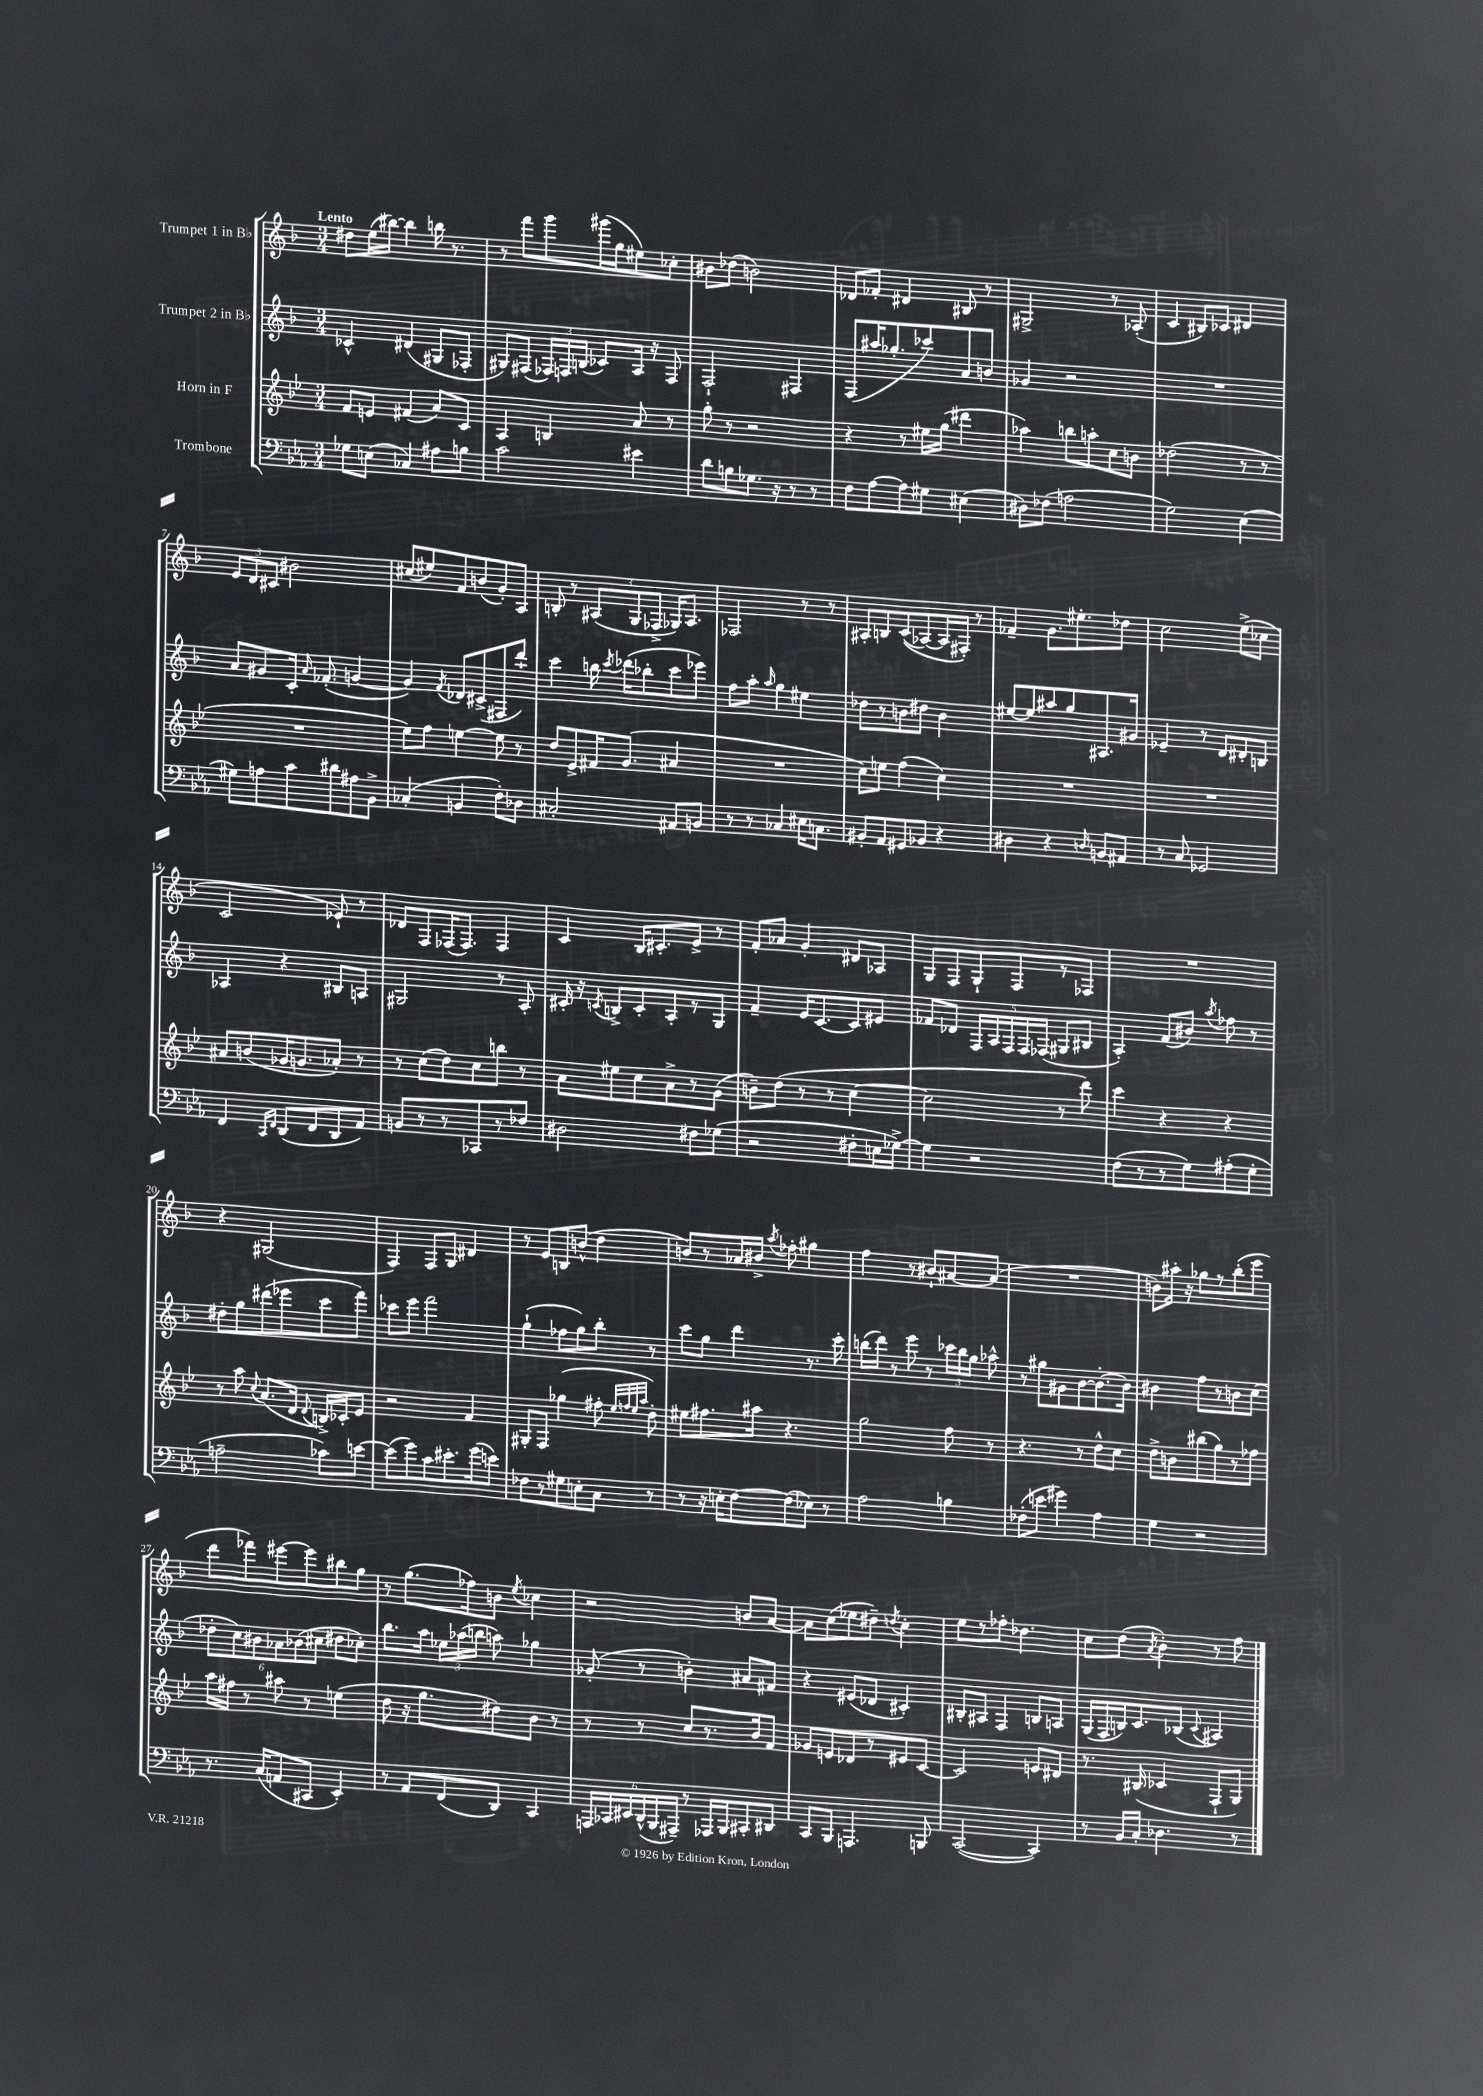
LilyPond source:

<<
\new StaffGroup <<
\new Staff = "s0" \with { instrumentName = "Trumpet 1 in Bb" } {
    \clef treble \key f \major \numericTimeSignature \time 3/4 \tempo "Lento"
    \autoBeamOff dis''8[ e''16( bis''16]~) bis''4 b''16 r8. |
    r8 f'''8[ g'''8 gis'''16( g''16 eis''8) ces''8]-. |
    bis'8[ des''8]( b'2) |
    des'8[ fes'8]-. dis'4 bis8 r8 |
    gis2-> r8 aes8-.( |
    c'4 bis8[) ces'8] dis'4 |
    \tuplet 3/2 { e'8[ d'8 cis'8] } bis'2 |
    cis''8[( eis''8) f'8 b'8( g'8-.) a8] |
    b8-. r8 \tuplet 3/2 { ais8[( g8 fes8]-> } ges16[) ais8.] |
    fes2 r8 r8 |
    ais8[-. b8 c'8(\( aes8~) aes16 fis16]-.\) r8 |
    fes'4-- g'8.[ eis''8.-. des''8] |
    c''2 e''8[->( ces''8] |
    c'2 ees'8-!) r8 |
    des'8[ f8 fes16( fes8.]) fes4 |
    c'4 bes16[ cis'8.-. e'8]-> r8 |
    f'8[-. aes'8] g'4-. dis'8[ aes8] |
    g8[ f8 g8-! f8 r8 fes8] |
    R2. |
    r4 gis2( |
    f4) f8[ g8] dis'4 |
    r8 e'8[ b8 b'8]-^( d''4 |
    b'8[) r8 aes'16 bis'16]-> \acciaccatura { a''8 } fes''8-. gis''4 |
    f''4 r8 bis'8[-! ais'8~ ais'8]( |
    R2. |
    b'8[) ais''16]-. r16 ges''8[ r8 bes''8-.( e'''8] |
    d'''8[ fes'''8) eis'''8~ eis'''8 bis''8 g''8] |
    r8 g''8.[( fes''16) b'8] \acciaccatura { e''8 } ces''4 |
    r2 b'8[ a'8]~ |
    a'8[ c''8( ees''8 dis''8]--) \acciaccatura { d''8 } c''4-. |
    e''8[ r8 fes''8]-. des''4. |
    c''8[ d''8]( \acciaccatura { a'8 } bes'4-.) r8 f''8 \bar "|." |
}
\new Staff = "s1" \with { instrumentName = "Trumpet 2 in Bb" } {
    \clef treble \key f \major \numericTimeSignature \time 3/4
    \autoBeamOff ces'4-^ dis'4( gis8[ fes8]-. |
    gis8[) fis8]( \tuplet 3/2 { fes16[) f16 b16]( } ces'8[) a16] r16 f8 |
    f2-! fis4 |
    f8[( ais''16 ges''8.-. ces'''8) a'8 b'8] |
    ges'4 r2 |
    R2. |
    a'8[ gis'8 c'16]-. \grace { a'16 } fes'8.-.( g'4~ |
    g'4) \acciaccatura { f'8 } des'8[ cis'8->( fis8 d'''8]-!) |
    c'''4 b''16 \acciaccatura { c'''8 } des'''16[( bes''8-. c'''8 ees'''8]) |
    f''8[ a''8]-. \grace { a''16 } g''4 eis''4 |
    des''8[ r8 b'8 dis''8] b'4 |
    eis''8[~ eis''8 ais''8 g''8 ais8. gis'16] |
    ees'4-- r8 d'8[ dis'8-. b8] |
    aes4 r4 bis8[ a8] |
    gis2 r8 a8-. |
    cis'16-. r16 \acciaccatura { c'8 } b8[-> c'8-. a8-. r8 g8] |
    f'4-- e'16[ c'8.~ c'8 eis'8] |
    fes'8[ des'8] \tuplet 5/4 { f16[ a16 f16 f16 fes16]( } gis8[ bis8] |
    a4-.) f'8[( bis'8]) \acciaccatura { a''8 } fes''8 r8 |
    dis''8[-. g''8 dis'''8( ees'''8 c'''8 f'''8]) |
    ces'''8[ e'''8] f'''2 |
    g''4-!( fes''8[ g''8) bes''8]-. r8 |
    c'''8[ g''8] d'''4 r8. c'''16-. |
    b''16[( d'''16]) r8 e'''8 r8 \tuplet 3/2 { ces'''16[ b''16 g''16] } aes''8-^ |
    r8 gis''8[ gis'8 bes'8~ bes'8.~-. bes'16] |
    bis'4 f''8[ r8 b'8 c''8]( |
    \tuplet 6/4 { des''8[-. c''8) bis'8 aes'8 bes'8( cis''8] } dis''8[ ces''8]-.) |
    bes''8.[ a''16] \tuplet 3/2 { ees''16[ aes''16( b''16] } a''8) ges''4 |
    ges'8-.( r8 b'4-.) ais'8[ fis'8] |
    r4 eis'8[( des'8] cis'4-.) |
    bis8[-. ais8] f4 b8[ a8] |
    g16[( f16 b16) c'8. bes8]( \appoggiatura { c'8 } ais4) \bar "|." |
}
\new Staff = "s2" \with { instrumentName = "Horn in F" } {
    \clef treble \key bes \major \numericTimeSignature \time 3/4
    \autoBeamOff f'8[ e'8] fis'4( a'8[) c'8] |
    a4 b4 a'8 r8 |
    g''8-. r8 r2 |
    r4 r8 eis''16[ g''16]( dis'''4 |
    aes''4) b''8[ a''8-. c''8 b'8] |
    des''2( r8 r8 |
    R2. |
    ees''8[) f''8] e''4~ e''8 r8 |
    d''8[ ees'8-> fis'16 g'8.]( ais'4 |
    R2. |
    c''8[) e''8] f''4( c''4) |
    R2. |
    R2. |
    ais'8[ b'8( ges'16 g'8. aes'8]-.) r8 |
    r8 c''8[( d''8) c''8 b''8] r8 |
    a'8[ eis''8 c''8 a'8-> r8 g'8]( |
    b'8[--) d''8]( r8 r8 c''4~ |
    c''2 r8 d'''8) |
    c'''4 r4 r4 |
    r8 a''8 \appoggiatura { c''8 } a'8.[( d'16] \appoggiatura { d'8 } b16[->) ces'16-. ees'8] |
    r2 f'4 |
    gis8[-. f8] ges''4( fis''8-. \grace { ees''32[ f''32 ees''32 a''32] } d''8-.) |
    eis''8[ fis''8. ais''16] r4. |
    g''2 f''8 r8 |
    r4. r8 d''8[-^ c''8] |
    d''8[-> b'8 bis''8( g''8) r8 fes''8] |
    a''16[ fis''16] r8 ais''8 r8 e''4( |
    d''8 r16 g''8.[ dis''8) bes'8] r8 |
    r8 r8 c''8[ r8. bes'16 f'8] |
    ges'8[ e'8 des'8 r8 eis'8 c'8]~ |
    c'2 e'8[ dis'8] |
    r8. bis16( ces'4 f8[-! g8]) \bar "|." |
}
\new Staff = "s3" \with { instrumentName = "Trombone" } {
    \clef bass \key ees \major \numericTimeSignature \time 3/4
    \autoBeamOff ges8[ e8]( ces4) ais8[ b8] |
    c'2 eis'4 |
    d'8[ b8 ges8.] r16 r8 r8 |
    f8[ aes8~ aes8 gis8] eis4( |
    dis8[) fes8]( a2 |
    g2) ees4( |
    gis8[) a8 c'8 dis'8 ais8 bes,8]-> |
    ces4-.( b,4 f8[-.) des8] |
    cis2-. ais,8[ b,8] |
    r8 r8 ces4 eis16[ c8.] |
    bis,8[-. aes,8 gis,8 bes,8] r4 |
    dis4 r4 \grace { d16 } b,8[ ais,8] |
    r8 c8 ges,2 |
    f,4 \grace { c,16[ f,16] } d,8[( f,8 d,8 aes,8]) |
    b,8[ r8 r8 ces,8 r8 fes8] |
    dis2 fis8[ ges8]( |
    r2 fis8[-. e16 ges16]~->) |
    ges4 r2 |
    f8[( r8 r8 g8) ais8-.( g8]-. |
    a2-- ces'8[) e'8]~ |
    e'8[( g'8) c'8 eis'8.-. g'16( e'8]) |
    fes8[ r8 gis8 e8-. c8] r8 |
    r8 r16 e16[-. f8~ f8( ees8]) r8 |
    aes2 b4 |
    fes8[-.( e'8] gis'4) aes4 |
    g4 r2 |
    r8. c16[( a,8 cis,8] ees,4-.) |
    r8 aes,8[ f,8( d,8]) c,4 |
    \tuplet 6/4 { a,,16[ ces,16 eis,16 d,16-^( bes,,16 ais,,16]--) } r8 aes,,16[ bes,,16 cis,8-. dis,8] |
    c,8[ bes,,8] a,,4. b,,8 |
    c,2~( c,4) |
    r8 bes,16[ c16]-. des4. r8 \bar "|." |
}
>>
>>
